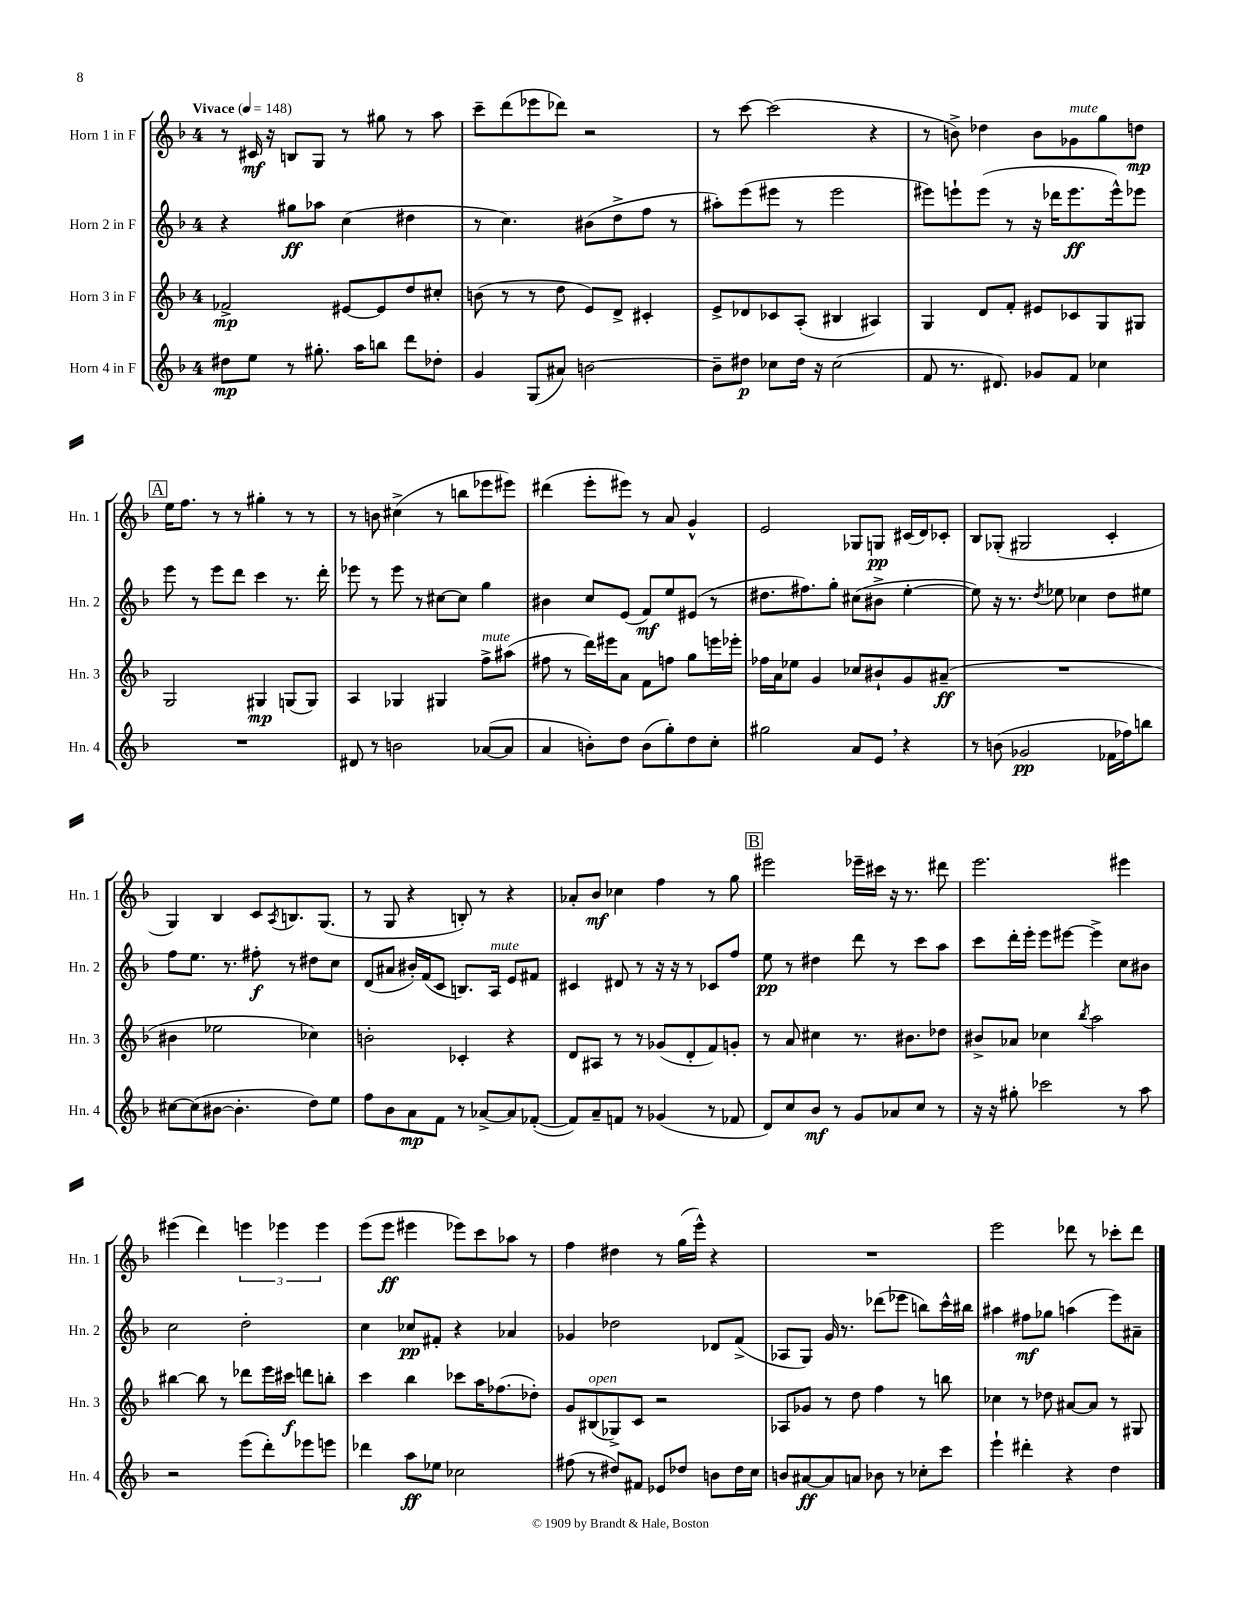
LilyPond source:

<<
\new StaffGroup <<
\new Staff = "s0" \with { instrumentName = "Horn 1 in F" shortInstrumentName = "Hn. 1" } {
    \clef treble \key f \major \once \override Staff.TimeSignature.style = #'single-digit \time 4/4 \tempo "Vivace" 4 = 148
    r8 cis'16\mf r16 b8 g8 r8 gis''8 r8 a''8 |
    c'''8-- d'''8( ees'''8 des'''8) r2 |
    r8 c'''8~ c'''2( r4 |
    r8 b'8->) des''4 b'8 ges'8^\markup { \italic "mute" } g''8 d''8\mp |
    \mark \markup { \box "A" } e''16 f''8. r8 r8 gis''4-. r8 r8 |
    r8 b'8 cis''4->( r8 b''8 ees'''8 eis'''8) |
    dis'''4( e'''8-. eis'''8) r8 a'8 g'4-^ |
    e'2 ges8 g8\pp cis'16( d'16) ces'8-. |
    bes8 ges8-.( gis2 c'4-. |
    g4) bes4 c'8 \acciaccatura { a8 } b8. g8.( |
    r8 g8 r4 b8-.) r8 r4 |
    aes'8-. bes'8\mf ces''4 f''4 r8 g''8 |
    \mark \markup { \box "B" } eis'''2 ees'''16-- cis'''16 r16 r8. dis'''8 |
    e'''2. eis'''4 |
    eis'''4( d'''4) \tuplet 3/2 { e'''4 ees'''4 ees'''4 } |
    e'''8( e'''8\ff eis'''4 ees'''8) c'''8 aes''8 r8 |
    f''4 dis''4 r8 g''16( e'''16-^) r4 |
    R1 |
    e'''2 des'''8 r8 ces'''8-. des'''8 \bar "|." |
}
\new Staff = "s1" \with { instrumentName = "Horn 2 in F" shortInstrumentName = "Hn. 2" } {
    \clef treble \key f \major \once \override Staff.TimeSignature.style = #'single-digit \time 4/4
    r4 gis''8\ff aes''8 c''4( dis''4 |
    r8 c''4.) bis'8( d''8-> f''8 r8 |
    ais''8-.) e'''8( eis'''8 r8 eis'''2 |
    eis'''8) e'''8-! e'''8( r8 r16 des'''16 e'''8.\ff e'''16-^) ees'''8 |
    \mark \markup { \box "A" } e'''8 r8 e'''8 d'''8 c'''4 r8. d'''16-. |
    ees'''8 r8 ees'''8 r8 cis''8~ cis''8 g''4 |
    bis'4 c''8 e'8( f'8\mf) e''8 eis'8( r8 |
    dis''8. fis''8.) g''8-. cis''8( bis'8-> e''4~-. |
    e''8) r16 r8. \acciaccatura { d''8 } ees''8 ces''4 d''8 eis''8 |
    f''8 e''8. r8. fis''8-.\f r8 dis''8 c''8 |
    d'8( ais'8 bis'16-.) f'16( c'8 b8.) a16^\markup { \italic "mute" } e'8 fis'8 |
    cis'4 dis'8 r8 r16 r16 r8 ces'8 f''8 |
    \mark \markup { \box "B" } e''8\pp r8 dis''4 d'''8 r8 c'''8 a''8 |
    c'''8 d'''16-. e'''16-. e'''8 eis'''8~ eis'''4-> c''8 bis'8 |
    c''2 d''2-. |
    c''4 ces''8\pp fis'8-. r4 aes'4 |
    ges'4 des''2 des'8 f'8->( |
    aes8 g8) g'16 r8. des'''8( ees'''8 b''8) c'''16-^ bis''16 |
    ais''4 fis''8\mf ges''8 a''4( e'''8) ais'8-- \bar "|." |
}
\new Staff = "s2" \with { instrumentName = "Horn 3 in F" shortInstrumentName = "Hn. 3" } {
    \clef treble \key f \major \once \override Staff.TimeSignature.style = #'single-digit \time 4/4
    fes'2->\mp eis'8~ eis'8 d''8 cis''8-. |
    b'8( r8 r8 d''8 e'8) d'8-> cis'4-. |
    e'8-> des'8 ces'8 a8-.( bis4 ais4) |
    g4 d'8 f'8-. eis'8 ces'8 g8 gis8 |
    \mark \markup { \box "A" } g2 gis4\mp g8( g8) |
    a4 ges4 gis4 f''8->^\markup { \italic "mute" } ais''8( |
    fis''8 r8 d'''16) eis'''16 a'8 f'8 f''8 g''8 e'''16 ees'''16-. |
    fes''16 a'16 ees''8 g'4 ces''8 bis'8-! g'8 ais'8--\ff( |
    R1 |
    bis'4 ees''2 ces''4) |
    b'2-. ces'4-. r4 |
    d'8 ais8 r8 r8 ges'8( d'8-. f'8) g'8-. |
    \mark \markup { \box "B" } r8 a'8 cis''4 r8. bis'8. des''8 |
    bis'8-> aes'8 ces''4 \acciaccatura { bes''8 } a''2 |
    bis''4~ bis''8 r8 des'''8 e'''16 cis'''16\f d'''8 b''8-. |
    c'''4 bes''4 ces'''8 a''16 fes''8.( des''8-.) |
    g'8 bis8^\markup { \italic "open" }( ges8->) c'8 r2 |
    aes8 ges'8 r8 d''8 f''4 r8 b''8 |
    ces''4 r8 des''8 ais'8~ ais'8 r8 gis8 \bar "|." |
}
\new Staff = "s3" \with { instrumentName = "Horn 4 in F" shortInstrumentName = "Hn. 4" } {
    \clef treble \key f \major \once \override Staff.TimeSignature.style = #'single-digit \time 4/4
    dis''8\mp e''8 r8 gis''8.-. a''16 b''8 d'''8 des''8-. |
    g'4 g8( ais'8) b'2~ |
    b'8-- dis''8\p ces''8 dis''16 r16 ces''2( |
    f'8 r8. dis'8.) ges'8 f'8 ces''4 |
    \mark \markup { \box "A" } R1 |
    dis'8 r8 b'2 aes'8~( aes'8 |
    a'4 b'8-.) d''8 b'8( g''8-.) d''8 c''8-. |
    gis''2 a'8 e'8 \breathe r4 |
    r8 b'8( ges'2\pp fes'16 fes''16) b''8 |
    cis''8~ cis''8( bis'8~ bis'4.-. d''8) e''8 |
    f''8 bes'8 a'8\mp f'8 r8 aes'8~-> aes'8 fes'8~-.( |
    fes'8) a'8-- f'8 r8 ges'4( r8 fes'8 |
    \mark \markup { \box "B" } d'8) c''8 bes'8\mf r8 g'8 aes'8 c''8 r8 |
    r16 r16 gis''8-. ces'''2 r8 a''8 |
    r2 e'''8( d'''8-.) ees'''8 e'''8 |
    des'''4 a''8\ff ees''8 ces''2 |
    fis''8( r8 dis''8) fis'8 ees'8 des''8 b'8 des''16 c''16 |
    b'8 ais'8~\ff ais'8 a'8 bes'8 r8 ces''8-. c'''8 |
    e'''4-! dis'''4-. r4 d''4 \bar "|." |
}
>>
>>
\layout { \context { \Score \remove "Bar_number_engraver" } }
